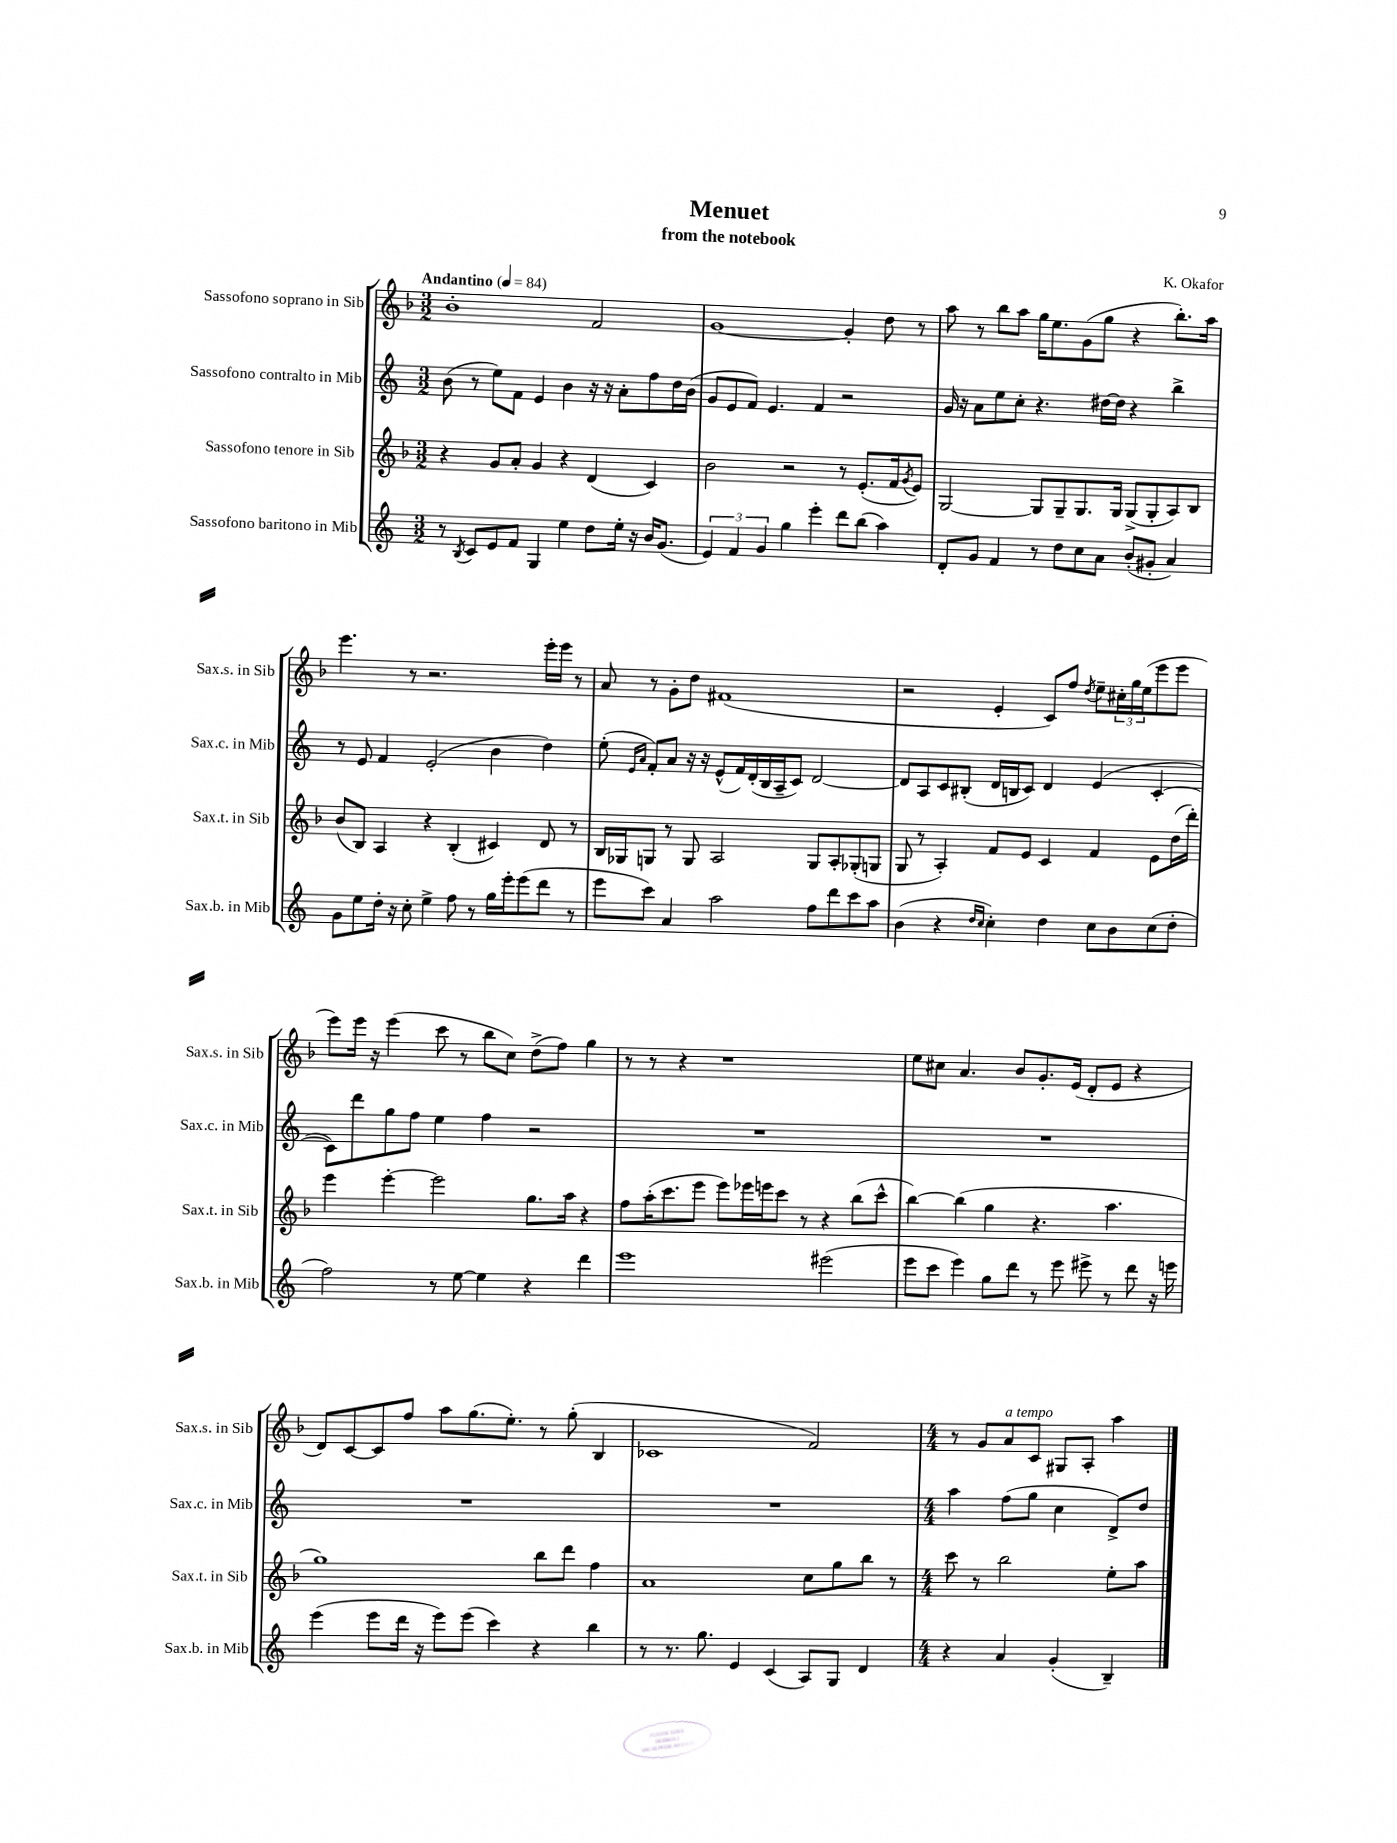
\header { title = "Menuet" composer = "K. Okafor" subtitle = "from the notebook" }
<<
\new StaffGroup <<
\new Staff = "s0" \with { instrumentName = "Sassofono soprano in Sib" shortInstrumentName = "Sax.s. in Sib" } {
    \clef treble \key f \major \numericTimeSignature \time 3/2 \tempo "Andantino" 4 = 84
    bes'1-. f'2 |
    g'1~ g'4-. d''8 r8 |
    a''8 r8 bes''8 a''8 g''16 e''8. g'8( g''8 r4 bes''8.-.) a''16 |
    e'''4. r8 r2. e'''16-. e'''16 r8 |
    a'8 r8 g'8-. d''8 fis'1( |
    r2 e'4-. c'8) f''8 \acciaccatura { d''8 } e''8-- \tuplet 3/2 { cis''16-. g''16 e''16( } e'''8 e'''8 |
    e'''8) e'''16 r16 e'''4( c'''8 r8 bes''8 c''8) d''8->( f''8) g''4 |
    r8 r8 r4 r1 |
    e''8 cis''8 a'4. bes'8 g'8.-. e'16( d'8-. e'8 r4 |
    d'8) c'8~ c'8 f''8 a''8 g''8.( e''8.-.) r8 g''8-.( bes4 |
    ces'1 f'2) |
    \numericTimeSignature \time 4/4 r8 g'8 a'8^\markup { \italic "a tempo" } c'8 gis8 a8-. a''4 \bar "|." |
}
\new Staff = "s1" \with { instrumentName = "Sassofono contralto in Mib" shortInstrumentName = "Sax.c. in Mib" } {
    \clef treble \key c \major \numericTimeSignature \time 3/2
    b'8( r8 e''8) f'8 e'4 b'4 r16 r16 a'8-. f''8 d''16 b'16( |
    g'8 e'8 f'8) e'4. f'4 r2 |
    g'16 r16 a'8 e''8 c''8-. r4. dis''16~ dis''16 r4 b''4-> |
    r8 e'8 f'4 e'2-.( b'4 d''4) |
    e''8-.( \grace { e'16 a'16 } f'8-.) a'8 r16 r16 e'8-^( f'16) d'16-.( b16 a16-- c'8) d'2~ |
    d'8 a8 c'8 bis8-.( d'16 b16 c'8) d'4 e'4( c'4~-. |
    c'8) d'''8 g''8 f''8 e''4 f''4 r2 |
    R1. |
    R1. |
    R1. |
    R1. |
    \numericTimeSignature \time 4/4 a''4 f''8( g''8 c''4 d'8->) d''8 \bar "|." |
}
\new Staff = "s2" \with { instrumentName = "Sassofono tenore in Sib" shortInstrumentName = "Sax.t. in Sib" } {
    \clef treble \key f \major \numericTimeSignature \time 3/2
    r4 g'8 a'8-. g'4 r4 d'4( c'4) |
    bes'2 r2 r8 e'8.-.( f'16 \acciaccatura { g'8 } e'8) |
    g2~ g8 g8-- g8. g16 g8->( g8-. a8) bes8 |
    bes'8( bes8) a4 r4 bes4-.( cis'4) d'8 r8 |
    bes16 ges16 g8 r8 g8 a2 g8 a8-. ges8-.( g8 |
    g8 r8 a4-.) f'8 e'8 c'4 f'4 e'8 d''16( d'''16-.) |
    e'''4 e'''4~-. e'''2 g''8. a''16 r4 |
    f''8 a''16-.( c'''8. e'''8 e'''8) ees'''16 e'''16 c'''8 r8 r4 bes''8( c'''8-^ |
    bes''4~) bes''4( g''4 r4. a''4. |
    g''1) bes''8 d'''8 f''4 |
    a'1 c''8 g''8 bes''8 r8 |
    \numericTimeSignature \time 4/4 c'''8 r8 bes''2 e''8-. a''8 \bar "|." |
}
\new Staff = "s3" \with { instrumentName = "Sassofono baritono in Mib" shortInstrumentName = "Sax.b. in Mib" } {
    \clef treble \key c \major \numericTimeSignature \time 3/2
    r8 \acciaccatura { b8 } c'8 e'8 f'8 g4 e''4 d''8 e''16-. r16 b'16 g'8.( |
    \tuplet 3/2 { e'4) f'4 g'4 } g''4 e'''4-. d'''8 b''8( a''4) |
    d'8-. g'8 f'4 r8 d''8 c''8 a'8 b'8-.( gis'8-. a'4) |
    g'8 e''8 d''16-. r16 c''8-. e''4-> f''8 r8 g''16 e'''16-. e'''8( d'''8 r8 |
    e'''8 c'''8) a'4 a''2 f''8 d'''8 c'''8 a''8 |
    b'4( r4 \grace { d''16 c''16 } c''4-.) d''4 c''8 b'8 c''8( d''8-. |
    f''2) r8 e''8~ e''4 r4 d'''4 |
    e'''1 eis'''2( |
    e'''8 c'''8 e'''4) g''8 d'''8 r8 e'''8 eis'''8-> r8 d'''8 r16 e'''16 |
    e'''4( e'''8 d'''16 r16 e'''8) e'''8( c'''4) r4 b''4 |
    r8 r8. g''8. e'4 c'4( a8) g8 d'4 |
    \numericTimeSignature \time 4/4 r4 a'4 g'4-.( b4--) \bar "|." |
}
>>
>>
\layout { \context { \Score \remove "Bar_number_engraver" } }
